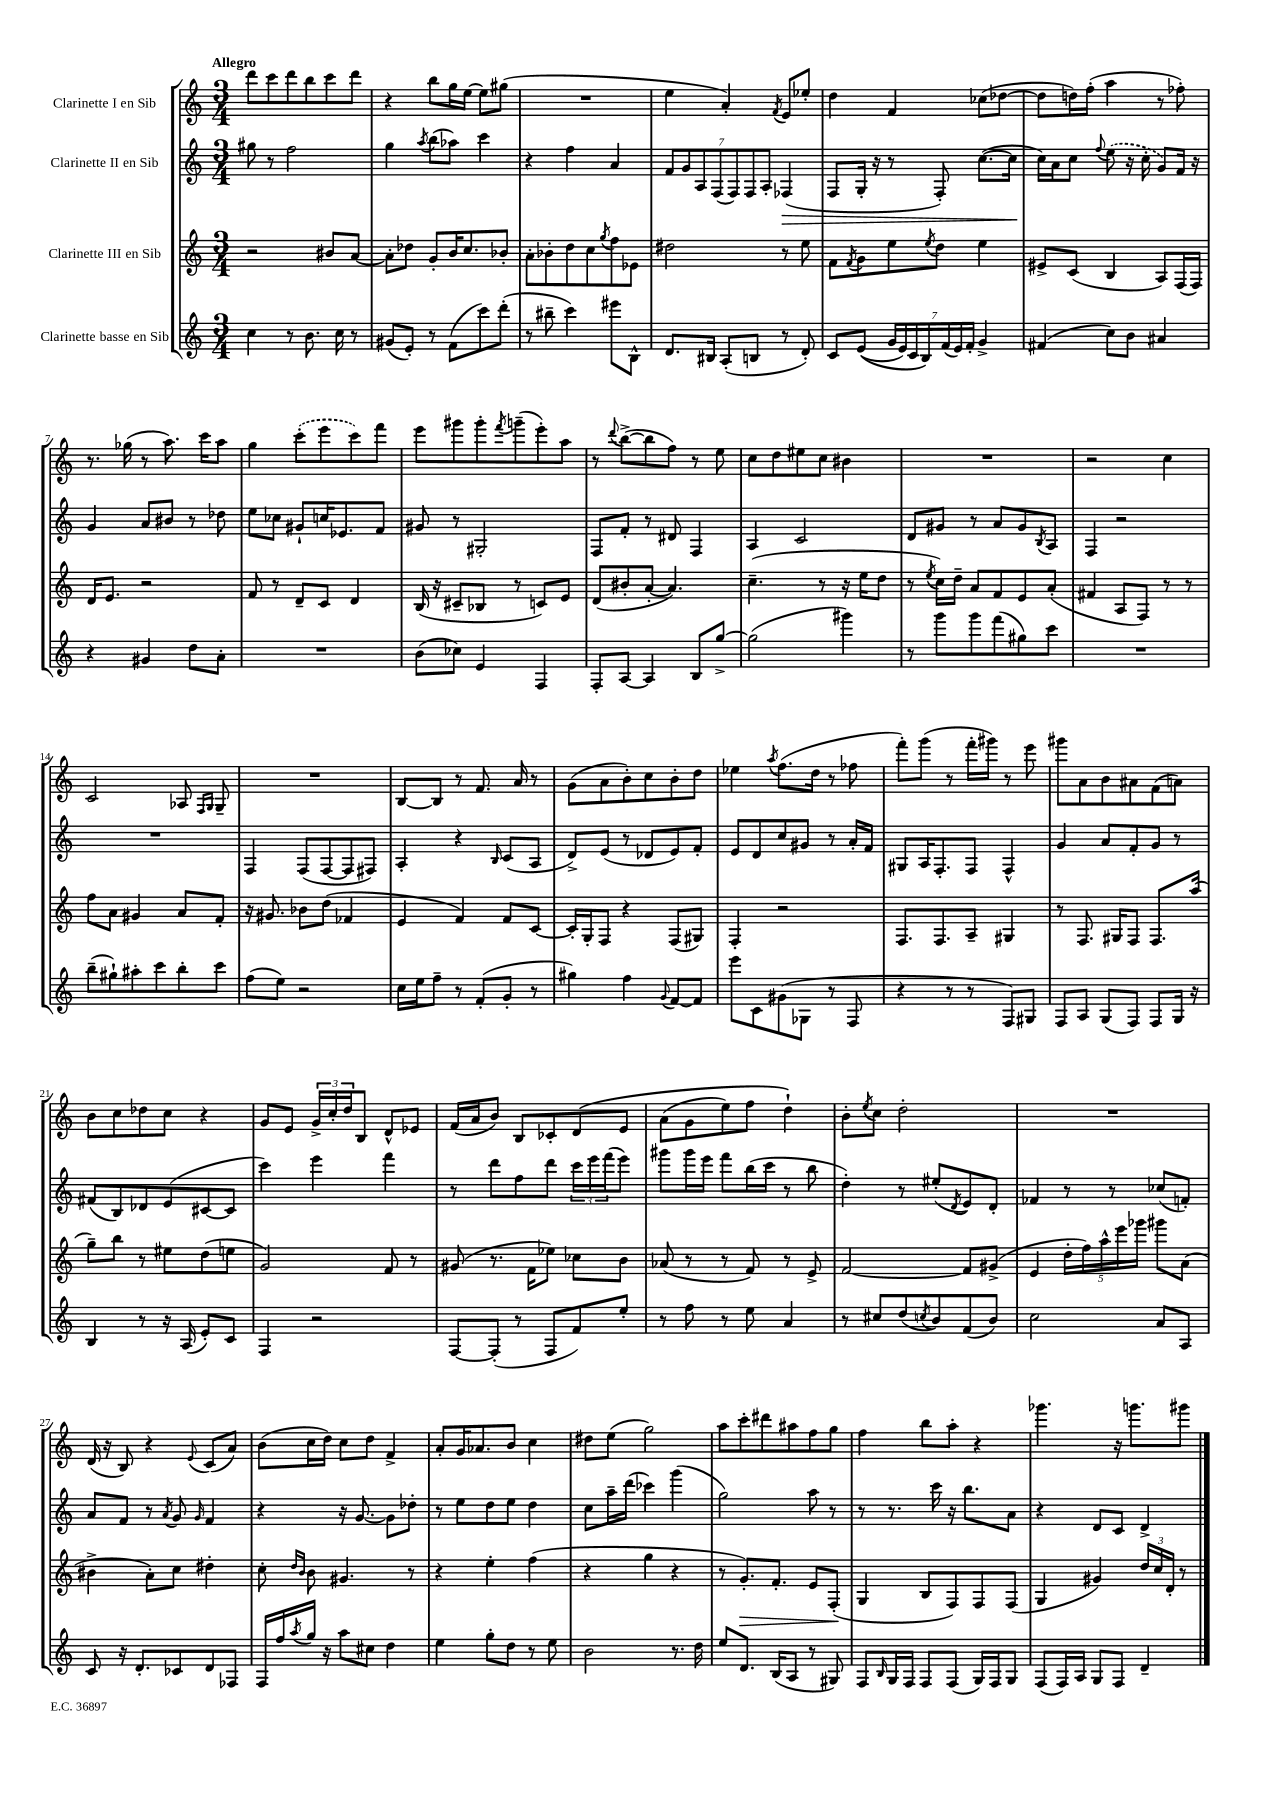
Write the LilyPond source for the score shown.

<<
\new StaffGroup <<
\new Staff = "s0" \with { instrumentName = "Clarinette I en Sib" } {
    \clef treble \key c \major \numericTimeSignature \time 3/4 \tempo "Allegro"
    d'''8 c'''8 d'''8 b''8 c'''8 d'''8 |
    r4 b''8 g''16 e''16~ e''8 gis''8( |
    R2. |
    e''4 a'4-.) \acciaccatura { f'8 } e'8 ees''8-. |
    d''4 f'4 ces''8( des''8~ |
    des''8 d''16) f''16-.( a''4 r8 fes''8-.) |
    r8. ges''16( r8 a''8.) c'''16 a''8 |
    g''4 \once \slurDashed c'''8-.( e'''8 c'''8) f'''8 |
    e'''8 gis'''8 gis'''8-. \acciaccatura { f'''8 } g'''8--( e'''8-.) a''8 |
    r8 \appoggiatura { d'''8 } b''8~->( b''8 f''8) r8 e''8 |
    c''8 d''8 eis''8 c''8 bis'4 |
    R2. |
    r2 c''4 |
    c'2 aes8 \grace { f16 g16 } g8-- |
    R2. |
    b8~ b8 r8 f'8. a'16 r8 |
    g'8( a'8 b'8-.) c''8 b'8-. d''8 |
    ees''4 \acciaccatura { a''8 } f''8.( d''16 r8 fes''8 |
    f'''8-.) g'''8( r8 f'''16-. gis'''16) r8 e'''8 |
    gis'''8 a'8 b'8 ais'8 f'8( a'8) |
    b'8 c''8 des''8 c''8 r4 |
    g'8 e'8 \tuplet 3/2 { g'16-> c''16-. d''16 } b8 d'8-^ ees'8 |
    f'16( a'16 b'8) b8 ces'8-. d'8\( e'8 |
    a'8( g'8 e''8) f''8 d''4-!\) |
    b'8-. \acciaccatura { e''8 } c''8 d''2-. |
    R2. |
    d'16( r16 b8) r4 \appoggiatura { e'8 } c'8( a'8) |
    b'8( c''16 d''16) c''8 d''8 f'4-> |
    a'8-. g'16 aes'8. b'8 c''4 |
    dis''8 e''8( g''2) |
    a''8 c'''8-. dis'''8 ais''8 f''8 g''8 |
    f''4 b''8 a''8-. r4 |
    ges'''4. r16 g'''8. gis'''8 \bar "|." |
}
\new Staff = "s1" \with { instrumentName = "Clarinette II en Sib" } {
    \clef treble \key c \major \numericTimeSignature \time 3/4
    gis''8 r8 f''2 |
    g''4 \acciaccatura { a''8 } b''8( aes''8) c'''4 |
    r4 f''4 a'4 |
    \tuplet 7/4 { f'8 g'8 a8 f8( f8) f8 a8-. } fes4\>( |
    f8 g16-. r16 r8 f8-.) c''8.~( c''16\! |
    c''16) a'16 c''8 \appoggiatura { f''8 } \once \slurDashed e''8( r16 c''16-. g'8) f'16 r16 |
    g'4 a'8 bis'8 r8 des''8 |
    e''8 ces''8 gis'8-! c''16 ees'8. f'8 |
    gis'8 r8 gis2-. |
    f8 f'8-. r8 dis'8 f4 |
    a4 c'2 |
    d'8 gis'8 r8 a'8 gis'8 \acciaccatura { b8 } a8 |
    f4 r2 |
    R2. |
    f4 f8( f8~ f8 fis8) |
    a4-. r4 \grace { b16 } c'8( a8 |
    d'8->) e'8( r8 des'8 e'8) f'8-. |
    e'8 d'8 c''8 gis'8 r8 a'16-. f'16 |
    gis8 a16 f8.-. f8 f4-^ |
    g'4 a'8 f'8-. g'8 r8 |
    fis'8( b8) des'8 e'8( cis'8~ cis'8 |
    c'''4) e'''4 f'''4 |
    r8 d'''8 f''8 d'''8 \tuplet 3/2 { c'''16 e'''16 f'''16( } e'''8) |
    gis'''8 gis'''16 e'''16 f'''8 b''16( c'''16 r8 b''8 |
    d''4-.) r8 eis''8-.( \acciaccatura { d'8 } e'8) d'8-. |
    fes'4 r8 r8 ces''8( f'8-.) |
    a'8 f'8 r8 \acciaccatura { a'8 } g'8 \grace { g'16 } f'4 |
    r4 r16 g'8.~ g'8 des''8-. |
    r8 e''8 d''8 e''8 d''4 |
    c''8 a''16-- d'''16( ces'''4) g'''4( |
    g''2) a''8 r8 |
    r8 r8. c'''16 r16 b''8. a'8 |
    r4 d'8 c'8 d'4-> \bar "|." |
}
\new Staff = "s2" \with { instrumentName = "Clarinette III en Sib" } {
    \clef treble \key c \major \numericTimeSignature \time 3/4
    r2 bis'8 a'8~ |
    a'8-. des''8 g'8-. b'16 c''8. bes'8-. |
    a'8-. bes'8-. d''8 c''8 \acciaccatura { g''8 } f''8 ees'8 |
    dis''2 r8 e''8 |
    f'8 \acciaccatura { f'8 } g'8 e''8 \acciaccatura { e''8 } d''8 e''4 |
    eis'8-> c'8( b4 a8) f16( f16) |
    d'16 e'8. r2 |
    f'8 r8 d'8-- c'8 d'4 |
    b16( r16 cis'8-- bes8 r8 c'8) e'8 |
    d'8( bis'8-. a'8~-. a'4.) |
    c''4.--( r8 r16 e''16 d''8 |
    r8 \acciaccatura { e''8 } c''16) d''16-- a'8 f'8 e'8 a'8-.( |
    fis'4 a8 f8) r8 r8 |
    f''8 a'8 gis'4 a'8 f'8-. |
    r16 gis'8. bes'8 d''8( fes'4 |
    e'4 f'4) f'8 c'8~ |
    c'16-. g16-. f8 r4 f8( gis8) |
    f4-. r2 |
    f8. f8. a8-- gis4 |
    r8 f8. gis16 f8 f8. a''16( |
    g''8--) b''8 r8 eis''8 d''8( e''8 |
    g'2) f'8 r8 |
    gis'8( r8. f'16 ees''8) ces''8 b'8 |
    aes'8( r8 r8 f'8) r8 e'8-> |
    f'2~ f'8 gis'8->( |
    e'4 \tuplet 5/4 { d''16-. f''16) a''16-^ e'''16 ges'''16 } gis'''8 a'8( |
    bis'4-> a'8-.) c''8 dis''4-. |
    c''8-. \grace { d''16 b'16 } b'8 gis'4. r8 |
    r4 e''4-. f''4( |
    r4 g''4 r4 |
    r8 g'8.-.\>) f'8.-. e'8 f8-.\!( |
    g4 b8 f8) f8 f8( |
    g4 gis'4) \tuplet 3/2 { d''16 c''16 d'16-. } r8 \bar "|." |
}
\new Staff = "s3" \with { instrumentName = "Clarinette basse en Sib" } {
    \clef treble \key c \major \numericTimeSignature \time 3/4
    c''4 r8 b'8. c''16 r8 |
    gis'8( e'8-.) r8 f'8( c'''8) d'''8-.( |
    r8 bis''8-- c'''4) eis'''8 b8-^ |
    d'8. bis16 a8-.( b8 r8 d'8-.) |
    c'8 e'8(\( \tuplet 7/4 { g'16 e'16) c'16 b16\) f'16( e'16) f'16-. } g'4-> |
    fis'4( c''8) b'8 ais'4 |
    r4 gis'4 d''8 a'8-. |
    R2. |
    b'8( ces''8) e'4 f4 |
    f8-. a8~ a4 b8 g''8~-> |
    g''2( gis'''4) |
    r8 g'''8 g'''8 f'''8( gis''8) c'''8 |
    R2. |
    b''8--( gis''8-!) ais''8-. c'''8 b''8-. c'''8 |
    f''8( e''8) r2 |
    c''16 e''16 f''8-- r8 f'8-.( g'8-. r8 |
    gis''4) f''4 \appoggiatura { g'8 } f'8~ f'8 |
    e'''8 c'8 gis'8( ges8 r8 f8 |
    r4 r8 r8 f8) gis8 |
    f8 a8 g8( f8) f8 g16 r16 |
    b4 r8 r16 a16( e'8-.) c'8 |
    f4 r2 |
    f8~ f8-.( r8 f8 f'8) e''8-. |
    r8 f''8 r8 e''8 a'4 |
    r8 cis''8 d''8( \acciaccatura { c''8 } b'8) f'8( b'8) |
    c''2 a'8 a8 |
    c'8 r16 d'8.-. ces'8 d'8 fes8 |
    f16 f''16 \acciaccatura { a''8 } g''16 r16 a''8 cis''8 d''4 |
    e''4 g''8-. d''8 r8 e''8 |
    b'2 r8. d''16 |
    e''8 d'8. b16( a8 r8 gis8) |
    f8 \grace { b16 } g16 f16 f8 f8( g16) f16 g8 |
    f8( f16) a16 g8 f8 d'4-- \bar "|." |
}
>>
>>
